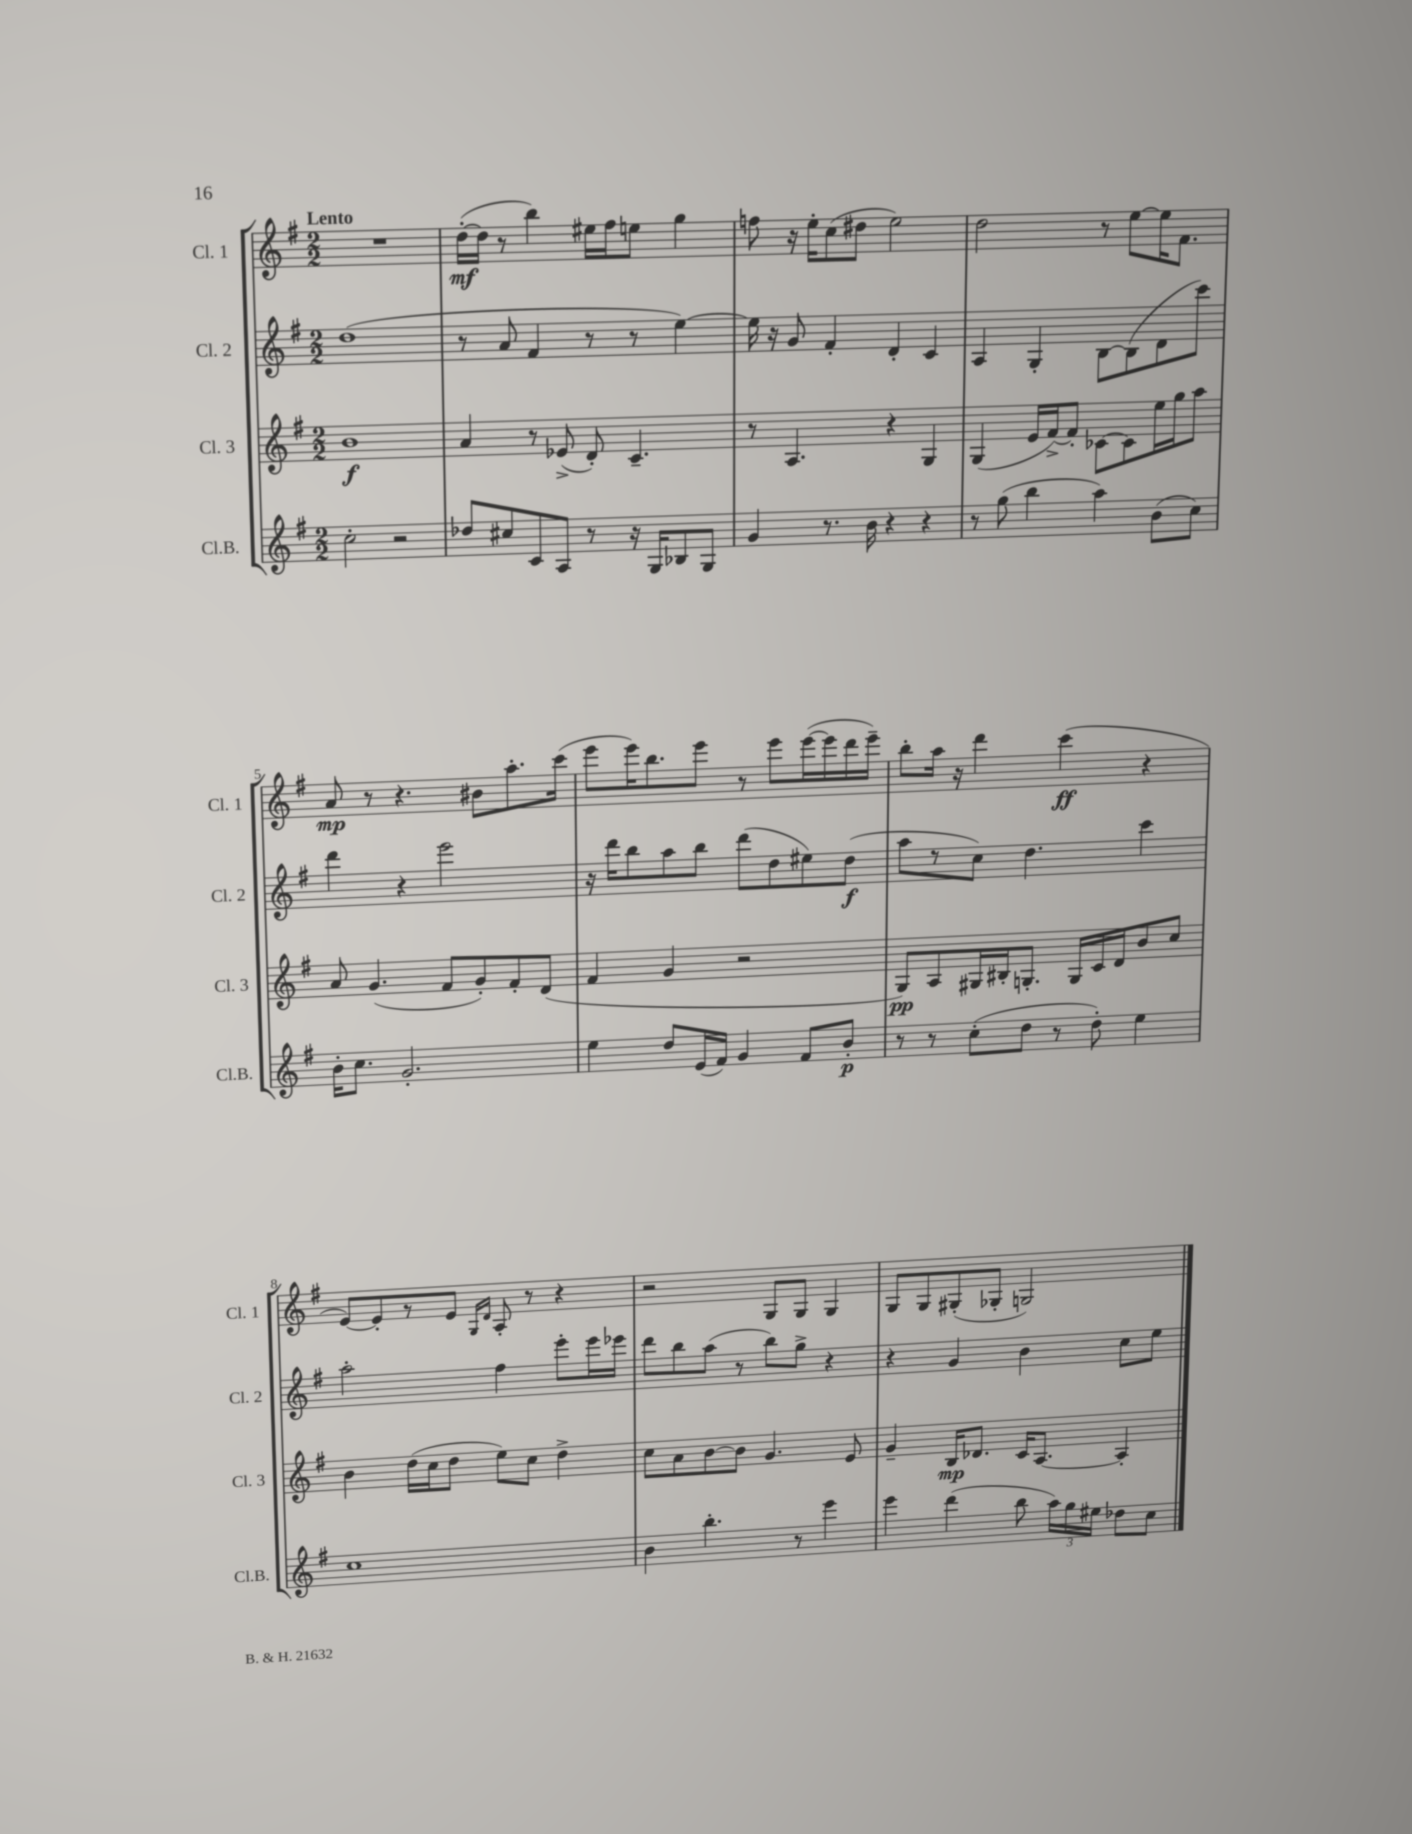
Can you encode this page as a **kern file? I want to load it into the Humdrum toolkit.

**kern	**dynam	**kern	**dynam	**kern	**dynam	**kern	**dynam
*part4	*part4	*part3	*part3	*part2	*part2	*part1	*part1
*staff4	*staff4	*staff3	*staff3	*staff2	*staff2	*staff1	*staff1
*I"Cl.B.	*	*I"Cl. 3	*	*I"Cl. 2	*	*I"Cl. 1	*
*I'Cl.B.	*	*I'Cl. 3	*	*I'Cl. 2	*	*I'Cl. 1	*
*clefG2	*	*clefG2	*	*clefG2	*	*clefG2	*
*k[f#]	*	*k[f#]	*	*k[f#]	*	*k[f#]	*
*M2/2	*	*M2/2	*	*M2/2	*	*M2/2	*
=1	=1	=1	=1	=1	=1	=1	=1
!	!	!	!	!	!	!LO:TX:a:B:t=Lento	!
2cc'\	.	1b	f	(1dd	.	1r	.
2r	.	.	.	.	.	.	.
=2	=2	=2	=2	=2	=2	=2	=2
8dd-X/L	.	4a/	.	8r	.	([16dd'\LL	mf
.	.	.	.	.	.	16dd\JJ]	.
8cc#X/	.	.	.	8a/	.	8r	.
8c/	.	8r	.	4f#/	.	4bb\)	.
8A/J	.	(8e-X^/	.	.	.	.	.
8r	.	8d'/)	.	8r	.	16ee#X\LL	.
.	.	.	.	.	.	16ff#\J	.
16r	.	4.c~/	.	8r	.	8een\J	.
16G/KL	.	.	.	.	.	.	.
8B-X/	.	.	.	[4ee\)	.	4gg\	.
8G/J	.	.	.	.	.	.	.
=3	=3	=3	=3	=3	=3	=3	=3
4g/	.	8r	.	16ee\]	.	8ffn\	.
.	.	.	.	16r	.	.	.
.	.	4.A/	.	8g/	.	16r	.
.	.	.	.	.	.	16ee'\KL	.
8.r	.	.	.	4f#'/	.	(8cc\	.
.	.	.	.	.	.	8dd#X\J	.
16b\	.	.	.	.	.	.	.
4r	.	4r	.	4d'/	.	2ee\)	.
4r	.	4G/	.	4c/	.	.	.
=4	=4	=4	=4	=4	=4	=4	=4
8r	.	(4G/	.	4A/	.	2dd\	.
(8gg\	.	.	.	.	.	.	.
4bb\	.	16e/LL	.	4G'/	.	.	.
.	.	[16f#^/J)	.	.	.	.	.
.	.	8f#'/J]	.	.	.	.	.
4aa\)	.	[8c-X\L	.	[8B\L	.	8r	.
.	.	8c-\]	.	(8B\]	.	[8ee\L	.
(8b\L	.	16ee\L	.	8d\	.	16ee\K]	.
.	.	16gg\J	.	.	.	8.f#\J	.
8cc\J)	.	8aa\J	.	8ccc\J)	.	.	.
!!LO:LB:g=z
=5	=5	=5	=5	=5	=5	=5	=5
16b'\KL	.	8a/	.	4ddd\	.	8a/	mp
8.cc\J	.	.	.	.	.	.	.
.	.	(4.g/	.	.	.	8r	.
2.g'/	.	.	.	4r	.	4.r	.
.	.	8f#/L	.	2eee\	.	.	.
.	.	8g'/)	.	.	.	8b#X\L	.
.	.	8f#'/	.	.	.	8.aa'\	.
.	.	(8d/J	.	.	.	.	.
.	.	.	.	.	.	(16ccc\Jk	.
=6	=6	=6	=6	=6	=6	=6	=6
4ee\	.	4f#/	.	16r	.	8eee\L	.
.	.	.	.	16ddd\KL	.	.	.
.	.	.	.	8bb\	.	16eee\K)	.
.	.	.	.	.	.	8.bb\	.
8dd/L	.	4g/	.	8aa\	.	.	.
(16e/L	.	.	.	8bb\J	.	8eee\J	.
16f#/JJ)	.	.	.	.	.	.	.
4g/	.	2r	.	(8ddd\L	.	8r	.
.	.	.	.	8dd\	.	8eee\L	.
8f#/L	.	.	.	8ee#X\)	.	([16eee\L	.
.	.	.	.	.	.	16eee\]	.
8b'/J	p	.	.	(8dd\J	f	16ddd\	.
.	.	.	.	.	.	16eee~\JJ)	.
=7	=7	=7	=7	=7	=7	=7	=7
8r	.	8G/L)	pp	8aa\L	.	8bb'\L	.
8r	.	8A/	.	8r	.	16aa\Jk	.
.	.	.	.	.	.	16r	.
(8cc'\L	.	16G#X/L	.	8cc\J)	.	4ddd\	.
.	.	16B#X'/J	.	.	.	.	.
8dd\J	.	8.Gn'/J	.	4.dd\	.	.	.
8r	.	.	.	.	.	(4ccc\	ff
.	.	16G/LL	.	.	.	.	.
8dd'\)	.	16c/	.	.	.	.	.
.	.	16d/J	.	.	.	.	.
4ee\	.	8b/	.	4ccc\	.	4r	.
.	.	8cc/J	.	.	.	.	.
!!LO:LB:g=z
=8	=8	=8	=8	=8	=8	=8	=8
1cc	.	4b\	.	2aa'\	.	[8e/L)	.
.	.	.	.	.	.	8e'/]	.
.	.	(16dd\LL	.	.	.	8r	.
.	.	16cc\J	.	.	.	.	.
.	.	8dd\J	.	.	.	8e/J	.
.	.	.	.	.	.	16qqG/LL	.
.	.	.	.	.	.	16qqd/JJ	.
.	.	8ee\L)	.	4ff#\	.	8A'/	.
.	.	8cc\J	.	.	.	8r	.
.	.	4dd^\	.	8eee'\L	.	4r	.
.	.	.	.	16eee\L	.	.	.
.	.	.	.	16eee-X\JJ	.	.	.
=9	=9	=9	=9	=9	=9	=9	=9
4b\	.	8cc\L	.	8ddd\L	.	2r	.
.	.	8a\	.	8bb\	.	.	.
4.bb'\	.	[8b\	.	(8aa\J	.	.	.
.	.	8b\J]	.	8r	.	.	.
.	.	4.g/	.	8bb\L)	.	8G/L	.
8r	.	.	.	8gg^\J	.	8G/J	.
4eee\	.	.	.	4r	.	4G/	.
.	.	8e/	.	.	.	.	.
=10	=10	=10	=10	=10	=10	=10	=10
4eee\	.	4g~/	.	4r	.	8G/L	.
.	.	.	.	.	.	8G/	.
(4ddd\	.	16B/KL	mp	4g/	.	(8G#X'/	.
.	.	8.d-X/J	.	.	.	.	.
.	.	.	.	.	.	8G-X'/J	.
8bb\	.	16c/KL	.	4b\	.	2Gn/)	.
.	.	[8.A/J	.	.	.	.	.
24aa\LL)	.	.	.	.	.	.	.
24gg\	.	.	.	.	.	.	.
24ee#X\JJ	.	.	.	.	.	.	.
8dd-X\L	.	4A'/]	.	8cc\L	.	.	.
8cc\J	.	.	.	8ee\J	.	.	.
==	==	==	==	==	==	==	==
*-	*-	*-	*-	*-	*-	*-	*-
